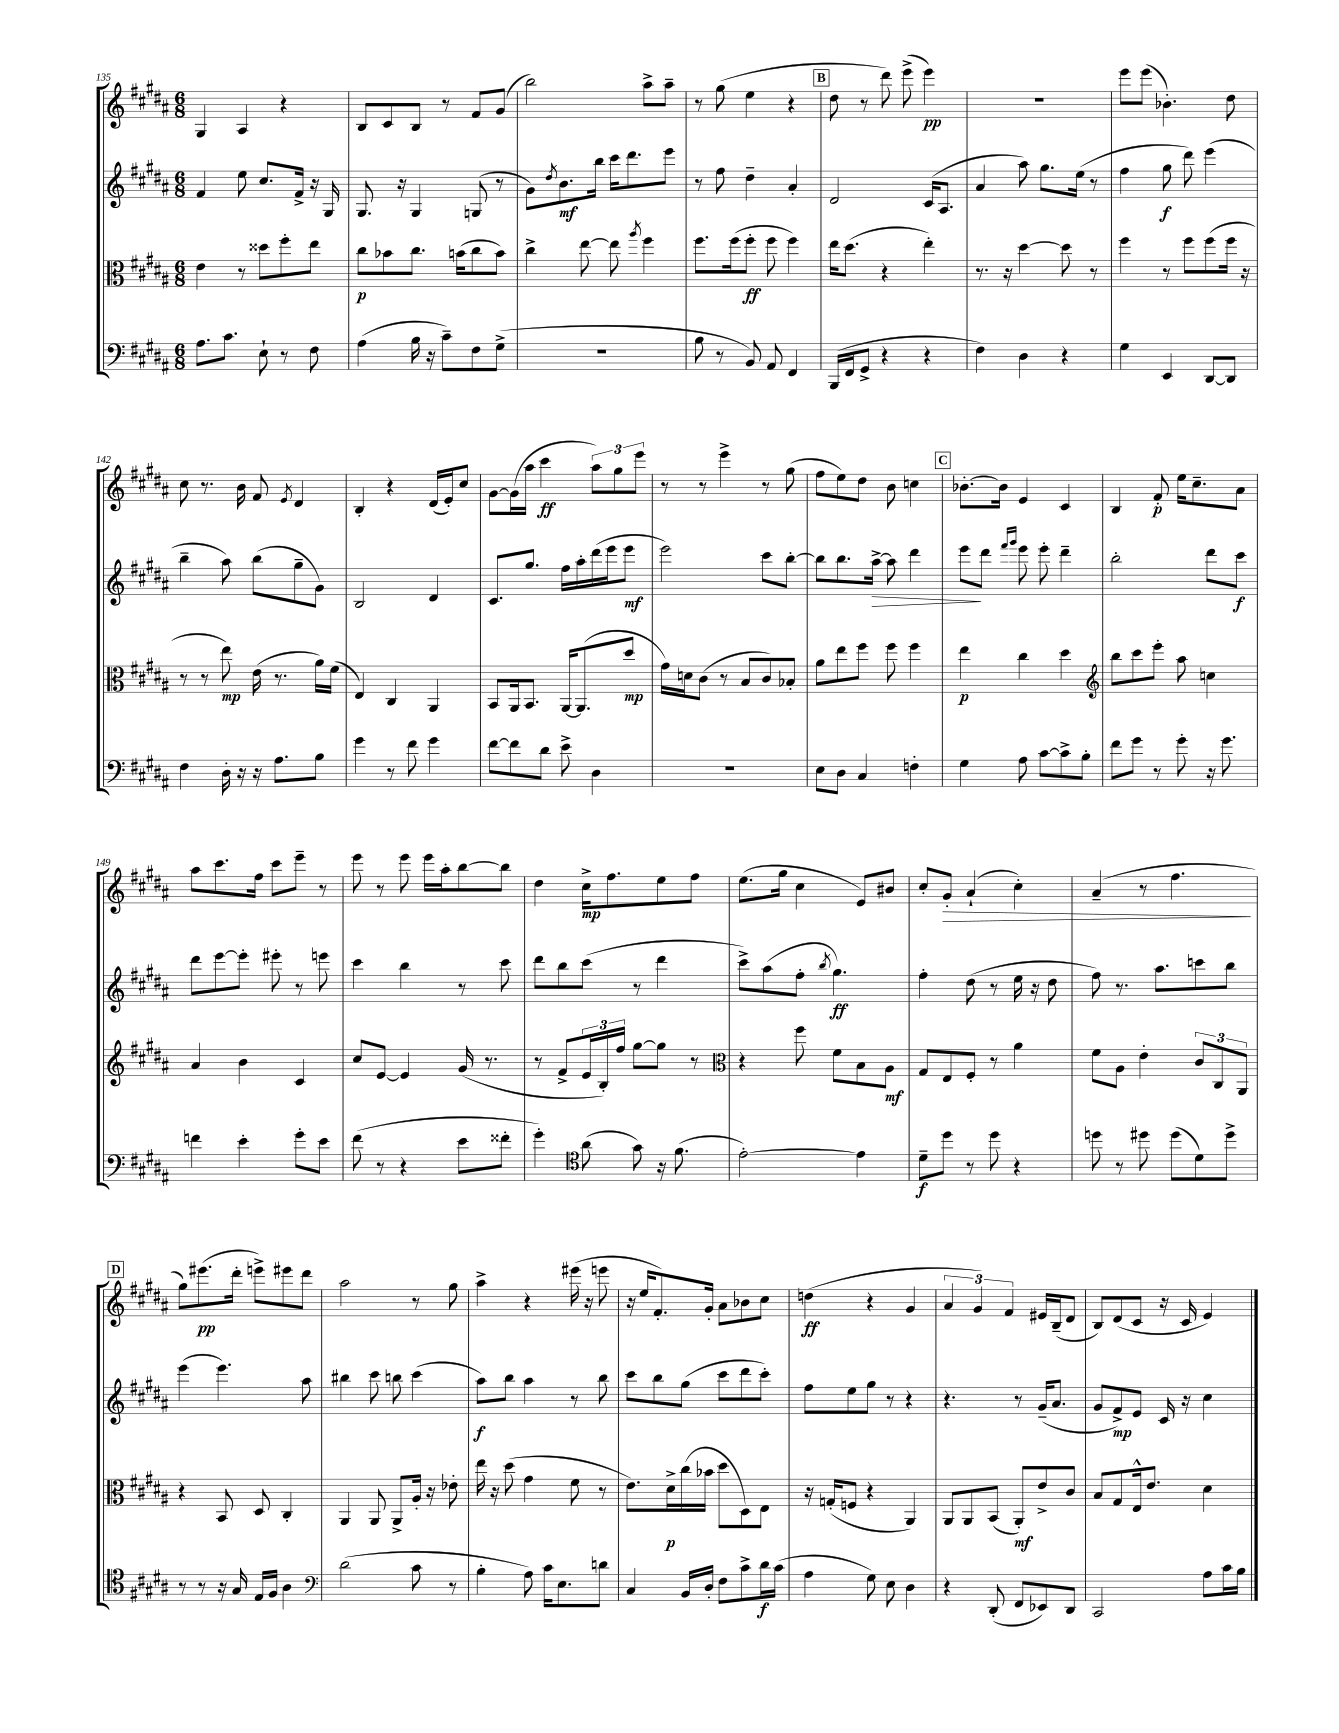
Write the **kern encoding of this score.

**kern	**kern	**kern	**kern
*staff4	*staff3	*staff2	*staff1
*clefF4	*clefC3	*clefG2	*clefG2
*k[f#c#g#d#a#]	*k[f#c#g#d#a#]	*k[f#c#g#d#a#]	*k[f#c#g#d#a#]
*M6/8	*M6/8	*M6/8	*M6/8
8.A#	4e	4f#	4G#
8.c#	.	.	.
.	8r	8ee	4A#
8E`	8dd##	8.cc#	.
8r	8ff#'	.	4r
.	.	16f#^	.
8F#	8ee	16r	.
.	.	16G#	.
=	=	=	=
(4A#	8cc#	8.G#	8B
.	8b-	.	8c#
.	.	16r	.
16B	8.cc#	4G#	8B
16r	.	.	.
8c#~)	.	.	8r
.	(16b	.	.
8F#	8cc#	(8G	8f#
(8G#^	8b)	8r	(8g#
=	=	=	=
2.r	4cc#^	8g#)	2bb)
.	.	8qdd#	.
.	.	8.b	.
.	[8ee	.	.
.	.	16bb	.
.	8ee]	16ccc#	.
.	.	8.ddd#	.
.	8qaa#	.	.
.	4ff#	.	8aa#^
.	.	8eee	8aa#~
=	=	=	=
8B	8.ff#	8r	8r
8r	.	8ff#	(8gg#
.	(16ff#	.	.
8BB)	8ff#'	4dd#~	4ee
8AA#	8ff#	.	.
4FF#	4ff#)	4a#'	4r
=	=	=	=
(16BBB	16ee	2d#	8dd#
16FF#	(8.dd#	.	.
8GG#^	.	.	8r
4r	4r	.	8ddd#)
.	.	.	(8eee^
4r	4ee')	(16c#	4eee)
.	.	8.A#	.
=	=	=	=
4F#)	8.r	4a#	2.r
.	16r	.	.
4D#	[4dd#	8aa#)	.
.	.	8.gg#	.
4r	8dd#]	.	.
.	.	(16ee	.
.	8r	8r	.
=	=	=	=
4G#	4ff#	4ff#	8eee
.	.	.	(8eee
4EE	8r	8gg#	4.b-')
.	8ff#	8ddd#)	.
[8DD#	(8ff#	(4eee	.
8DD#]	16ff#	.	8dd#
.	16r	.	.
=	=	=	=
4F#	8r	4bb~	8cc#
.	8r	.	8.r
16D#'	8ee)	8aa#)	.
16r	.	.	16b
16r	(16e	(8bb	8f#
8.A#	8.r	.	.
.	.	.	8qe
.	.	8gg#~	4d#
8B	16a#)	8g#)	.
.	(16f#	.	.
=	=	=	=
4g#	4E)	2B	4B'
8r	4C#	.	4r
8f#	.	.	.
4g#	4AA#	4d#	(16d#
.	.	.	16e')
.	.	.	8cc#
=	=	=	=
[8f#	8BB	8.c#	[8g#
8f#]	16AA#	.	(16g#]
.	8.BB	8.gg#	16aa#
8d#	.	.	4ccc#
8e^	[16AA#	16ff#	.
.	(8.AA#]	16aa#'	.
4D#	.	(16ddd#	12aa#)
.	.	16eee	.
.	.	.	12gg#
.	8dd#	8eee	.
.	.	.	12eee
=	=	=	=
2.r	16g#)	2eee)	8r
.	16d	.	.
.	(8c#	.	8r
.	8r	.	4eee^
.	8B	.	.
.	8c#)	8ccc#	8r
.	8B-'	[8bb'	(8gg#
=	=	=	=
8E	8a#	8bb]	8ff#
8D#	8ee	8.bb	8ee)
4C#	8ff#	.	8dd#
.	.	[16aa#^	.
.	8ff#	8aa#]	8b
4F'	4ff#	4ddd#	4cc
=	=	=	=
4G#	4ee	8eee	[8.b-'
.	.	8ddd#	.
.	.	.	16b-]
.	.	16qqfff#	.
.	.	16qqggg#	.
8A#	4cc#	8eee	4e
[8c#	.	8eee'	.
8c#^]	4dd#	4ddd#~	4c#
8B'	.	.	.
=	=	=	=
*	*clefG2	*	*
8f#	8bb	2bb'	4B
8g#	8ccc#	.	.
8r	8eee'	.	8f#'
8g#'	8aa#	.	16ee
.	.	.	8.cc#~
16r	4cc	8ddd#	.
8.g#	.	.	.
.	.	8ccc#	8a#
=	=	=	=
4f	4a#	8ddd#	8aa#
.	.	[8eee	8.ccc#
4e'	4b	8eee']	.
.	.	.	16ff#
.	.	8eee#'	8ccc#
8g#'	4c#	8r	8eee~
8e	.	8eee	8r
=	=	=	=
(8f#	8cc#	4ccc#	8eee
8r	[8e	.	8r
4r	4e]	4bb	8eee
.	.	.	16eee
.	.	.	16aa#'
8e	(16g#	8r	[8bb
.	8.r	.	.
8f##'	.	8ccc#	8bb]
=	=	=	=
4g#')	8r	8ddd#	4dd#
.	8f#^	8bb	.
*clefC4	*	*	*
(8a#	24e	(8ccc#	16cc#^
.	24B')	.	.
.	.	.	8.ff#
.	24ff#	.	.
8g#)	[8gg#	8r	.
16r	8gg#]	4ddd#	8ee
(8.f#	.	.	.
.	8r	.	8ff#
=	=	=	=
*	*clefC3	*	*
[2e')	4r	8ccc#^)	(8.ee
.	.	(8aa#	.
.	.	.	16gg#
.	8ff#	8ff#'	4cc#
.	.	8qbb	.
.	8f#	4.gg#)	.
4e]	8B	.	8e)
.	8A#	.	8b#
=	=	=	=
8d#~	8G#	4ff#'	8cc#'
8dd#	8E	.	8g#'
8r	8F#'	(8dd#	(4a#`
8dd#	8r	8r	.
4r	4a#	16ee	4cc#')
.	.	16r	.
.	.	8dd#	.
=	=	=	=
8dd	8f#	8ff#)	(4a#~
8r	8A#	8.r	.
8dd#	4e'	.	8r
.	.	8.aa#	.
(8dd#	.	.	4.ff#
8d#)	12c#	8ccc	.
.	12C#	.	.
8dd#^	.	8bb	.
.	12AA#	.	.
=	=	=	=
8r	4r	(4eee	8gg#)
8r	.	.	(8.eee#
16r	8BB	4.eee)	.
16G#	.	.	16ddd#'
16E	8D#	.	8eee^)
16F#	.	.	.
4A#	4C#'	.	8eee#
.	.	8aa#	8ddd#
=	=	=	=
*clefF4	*	*	*
(2d#	4AA#	4bb#	2aa#
.	8AA#	8ccc#	.
.	8AA#^	8bb	.
8c#	16A#'	(4ccc#	8r
.	16r	.	.
8r	8e-'	.	8gg#
=	=	=	=
4B'	16ee	8aa#)	4aa#^
.	16r	.	.
.	(8dd#	8bb	.
8A#)	4g#	4aa#	4r
16c#	.	.	.
8.E	.	.	.
.	8f#	8r	(16eee#
.	.	.	16r
8d	8r	8bb	8eee
=	=	=	=
4C#	8.e)	8ccc#	16r
.	.	.	16ee
.	.	8bb	8.f#')
.	16d#^	.	.
16BB	(16cc#	(8gg#	.
16D#'	16b-	.	16g#'
8F#	8dd#	8ccc#	8a#
8c#^	8D#)	8ddd#	8b-
16d#	8E	8ccc#')	8cc#
(16c#	.	.	.
=	=	=	=
4A#	16r	8ff#	(4dd
.	(16G'	.	.
.	8F	8ee	.
8G#)	4r	8gg#	4r
8E	.	8r	.
4D#	4AA#)	4r	4g#
=	=	=	=
4r	8AA#	4.r	6a#
.	8AA#	.	.
.	.	.	6g#)
(8DD#'	(8BB	.	.
.	.	.	6f#
8FF#	8AA#')	8r	.
8EE-)	8e^	(16g#~	16e#
.	.	8.a#	(16B~
8DD#	8c#	.	8d#
=	=	=	=
2CC#	8B	8g#	8B)
.	8G#	8f#^)	(8d#
.	16E^^	8e	8c#
.	8.e	.	.
.	.	16c#	16r
.	.	16r	16c#
8A#	4d#	4cc#	4e)
16c#	.	.	.
16B	.	.	.
==	==	==	==
*-	*-	*-	*-
